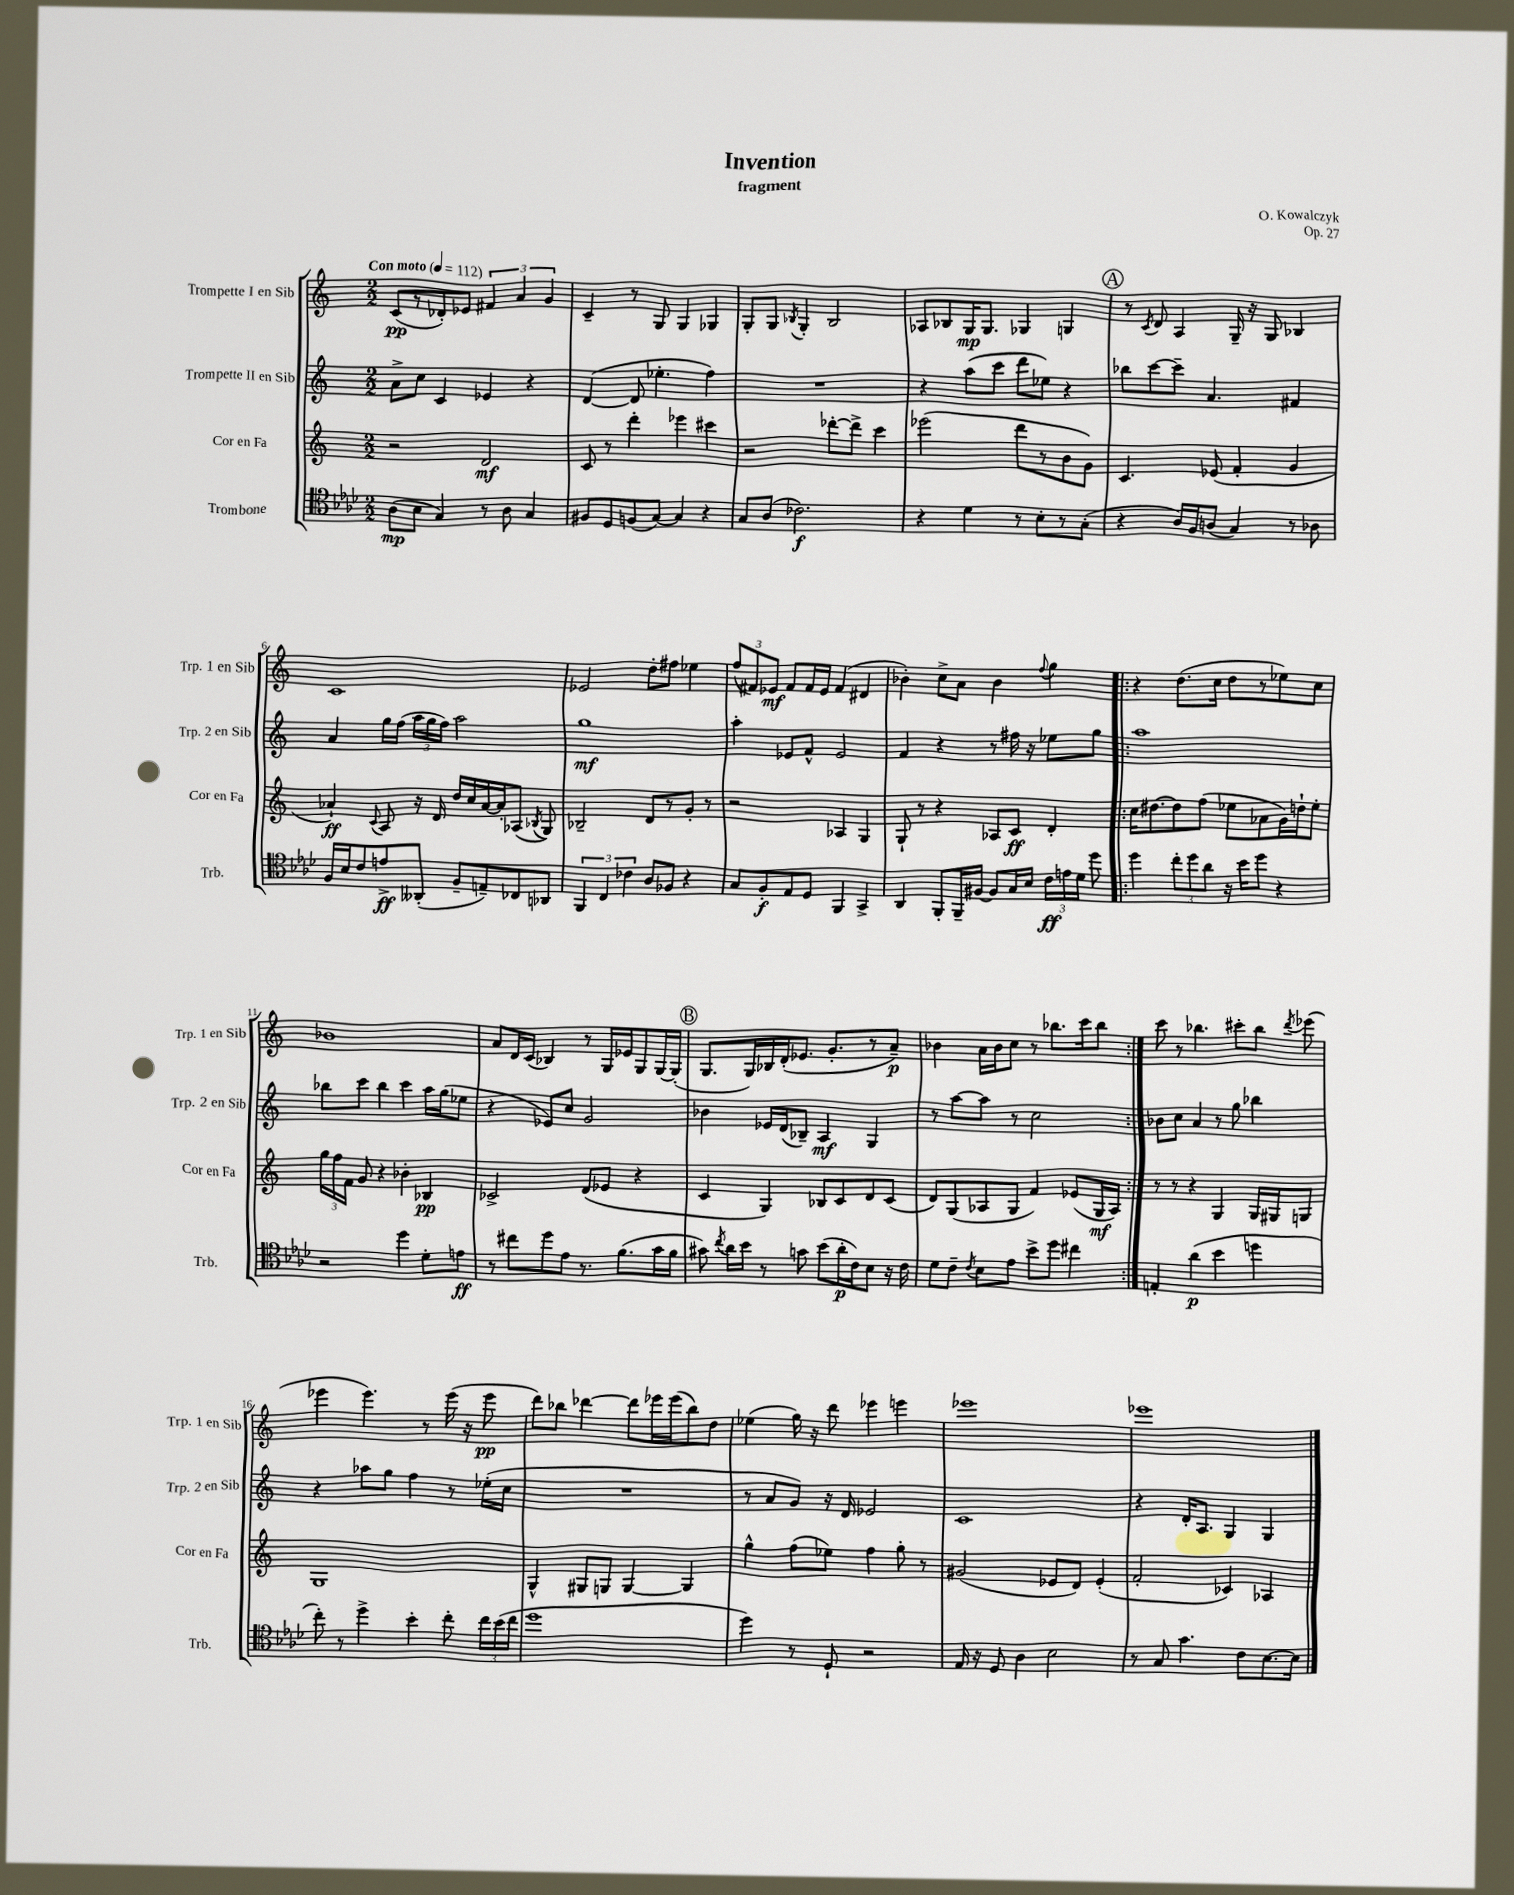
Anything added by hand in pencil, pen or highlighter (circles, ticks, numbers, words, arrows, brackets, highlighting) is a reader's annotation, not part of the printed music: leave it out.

**kern	**dynam	**kern	**dynam	**kern	**dynam	**kern	**dynam
*part4	*part4	*part3	*part3	*part2	*part2	*part1	*part1
*staff4	*staff4	*staff3	*staff3	*staff2	*staff2	*staff1	*staff1
*I"Trombone	*	*I"Cor en Fa	*	*I"Trompette II en Sib	*	*I"Trompette I en Sib	*
*I'Trb.	*	*I'Cor en Fa	*	*I'Trp. 2 en Sib	*	*I'Trp. 1 en Sib	*
*clefC4	*	*clefG2	*	*clefG2	*	*clefG2	*
*k[b-e-a-d-]	*	*k[]	*	*k[]	*	*k[]	*
*M2/2	*	*M2/2	*	*M2/2	*	*M2/2	*
*MM112	*	*MM112	*	*MM112	*	*MM112	*
=1	=1	=1	=1	=1	=1	=1	=1
!	!	!	!	!	!	!LO:TX:a:B:t=Con moto	!
(8A-\L	mp	2r	.	8a^\L	.	(8c/L	pp
8B-\J	.	.	.	8cc\J	.	8r	.
4G/)	.	.	.	4c/	.	8d-X'/)	.
.	.	.	.	.	.	8e-X/J	.
8r	.	2d/	mf	4e-X/	.	6f#X/	.
8A-\	.	.	.	.	.	.	.
.	.	.	.	.	.	6a/	.
4G/	.	.	.	4r	.	.	.
.	.	.	.	.	.	6g/	.
=2	=2	=2	=2	=2	=2	=2	=2
8F#X/L	.	8c/	.	([4d/	.	4c~/	.
8D-/	.	8r	.	.	.	.	.
(8Fn/	.	4ddd'\	.	8d/]	.	8r	.
[8G/J)	.	.	.	4.ee-X'\	.	8G/	.
4G/]	.	4eee-X\	.	.	.	4G/	.
4r	.	4ccc#X\	.	4ff\)	.	4G-X/	.
=3	=3	=3	=3	=3	=3	=3	=3
8G/L	.	2r	.	1r	.	8G'/L	.
(8A-/J	.	.	.	.	.	8G/J	.
.	.	.	.	.	.	8qB-X/	.
2.c-X\)	f	.	.	.	.	4G'/	.
.	.	[8ddd-X'\L	.	.	.	2B-/	.
.	.	8ddd-^\J]	.	.	.	.	.
.	.	4ccc\	.	.	.	.	.
=4	=4	=4	=4	=4	=4	=4	=4
4r	.	(2eee-X\	.	4r	.	8A-X/L	.
.	.	.	.	.	.	8B-X/	.
4d-\	.	.	.	(8aa\L	.	16G/K	mp
.	.	.	.	.	.	8.G/J	.
.	.	.	.	8ccc\J	.	.	.
8r	.	8ddd\L	.	8ddd\L	.	4G-X/	.
8B-'\L	.	8r	.	8ee-X\J)	.	.	.
8r	.	8b\	.	4r	.	4Gn/	.
(8G'\J	.	8g\J)	.	.	.	.	.
!!LO:REH:place=s1:t=A
=5	=5	=5	=5	=5	=5	=5	=5
4r	.	4.c/	.	8bb-X\L	.	8r	.
.	.	.	.	.	.	8qc/	.
.	.	.	.	[8ccc\	.	8d/	.
16A-/LL)	.	.	.	8ccc~\J]	.	4A/	.
16F/J	.	.	.	.	.	.	.
(8An/J	.	(8e-X/	.	4.a/	.	.	.
4G/)	.	4f'/	.	.	.	16G~/	.
.	.	.	.	.	.	16r	.
.	.	.	.	.	.	8G/	.
8r	.	4g/	.	4f#X/	.	4B-X/	.
8A-X\	.	.	.	.	.	.	.
!!LO:LB:g=z
=6	=6	=6	=6	=6	=6	=6	=6
16F/LL	.	4a-X`/)	ff	4a/	.	1c	.
16B-/J	.	.	.	.	.	.	.
8c/	.	.	.	.	.	.	.
.	.	8qqc/	.	.	.	.	.
8en^/	ff	8A/	.	16gg\LL	.	.	.
.	.	.	.	(16ff\JJ	.	.	.
(8AA--X'/J	.	16r	.	24aa\LL	.	.	.
.	.	.	.	24gg\	.	.	.
.	.	16d/	.	.	.	.	.
.	.	.	.	24ff\JJ)	.	.	.
8F~/L	.	16dd/LL	.	2aa\	.	.	.
.	.	16cc/	.	.	.	.	.
8En~/)	.	[16a-/	.	.	.	.	.
.	.	16a-'/J]	.	.	.	.	.
8C-X/	.	(8A-X/J	.	.	.	.	.
.	.	8qB-X/	.	.	.	.	.
8AA-X/J	.	8G/)	.	.	.	.	.
=7	=7	=7	=7	=7	=7	=7	=7
6FF/	.	2B-X~/	.	1gg	mf	2e-X/	.
6C/	.	.	.	.	.	.	.
6c-X\	.	.	.	.	.	.	.
8A-/L	.	8d/L	.	.	.	8dd'\L	.
8F-X/J	.	8r	.	.	.	8ff#X\J	.
4r	.	8g'/J	.	.	.	4ee-X\	.
.	.	8r	.	.	.	.	.
=8	=8	=8	=8	=8	=8	=8	=8
8G/L	.	2r	.	4aa'\	.	(12ff/L	.
.	.	.	.	.	.	12f#X/)	.
8F'/	f	.	.	.	.	.	.
.	.	.	.	.	.	12e-X/J	mf
8E-/	.	.	.	8e-X/L	.	8f#/L	.
8D-/J	.	.	.	8f^^/J	.	16f#/L	.
.	.	.	.	.	.	16e-/JJ	.
4FF/	.	4A-X/	.	2e-/	.	(4f#/	.
4GG^/	.	4G/	.	.	.	4d#X/	.
=9	=9	=9	=9	=9	=9	=9	=9
4AA-/	.	8G`/	.	4f/	.	4b-X'\)	.
.	.	8r	.	.	.	.	.
8FF'/L	.	4r	.	4r	.	8cc^\L	.
16FF~/L	.	.	.	.	.	8a\J	.
[16F#X/JJ	.	.	.	.	.	.	.
8F#/L]	.	8A-X/L	.	8r	.	4b-\	.
16G/L	.	8c/J	ff	16ff#X\	.	.	.
16B-/JJ	.	.	.	16r	.	.	.
.	.	.	.	.	.	8qqff/	.
24c\LL	ff	4d'/	.	8ee-X\L	.	4gg\	.
24en\	.	.	.	.	.	.	.
24d-\JJ	.	.	.	.	.	.	.
8dd-\	.	.	.	8gg\J	.	.	.
=10!|:	=10!|:	=10!|:	=10!|:	=10!|:	=10!|:	=10!|:	=10!|:
4dd-\	.	16cc\KL	.	1aa	.	4r	.
.	.	[8.dd#X\	.	.	.	.	.
12cc'\L	.	8dd#\]	.	.	.	(8.dd\L	.
12dd-\	.	.	.	.	.	.	.
.	.	(8ff\J	.	.	.	.	.
12a-\J	.	.	.	.	.	.	.
.	.	.	.	.	.	16cc\Jk	.
16r	.	8ee-X\L	.	.	.	8dd\L	.
16b-\KL	.	.	.	.	.	.	.
8dd-\J	.	8a-X\	.	.	.	8r	.
4r	.	16g\L)	.	.	.	8ee-X\)	.
.	.	16ddn`\J	.	.	.	.	.
.	.	8ee-'\J	.	.	.	8cc\J	.
!!LO:LB:g=z
=11	=11	=11	=11	=11	=11	=11	=11
2r	.	24gg\LL	.	8bb-X\L	.	1b-X	.
.	.	24ff\	.	.	.	.	.
.	.	24f\JJ	.	.	.	.	.
.	.	8g/	.	8ccc\J	.	.	.
.	.	4r	.	4bb-\	.	.	.
4dd-\	.	4b-X'\	.	4ccc\	.	.	.
8d-'\L	.	4B-X/	pp	16aa\LL	.	.	.
.	.	.	.	(16gg\J	.	.	.
8en\J	ff	.	.	8ee-X\J	.	.	.
=12	=12	=12	=12	=12	=12	=12	=12
8r	.	2c-X^/	.	4r	.	8a/L	.
8cc#X\L	.	.	.	.	.	16d/L	.
.	.	.	.	.	.	(16c/JJ	.
8dd-\	.	.	.	8e-X/L)	.	4B-X/)	.
8e-\J	.	.	.	8cc/J	.	.	.
8.r	.	(8d/L	.	2g/	.	8r	.
.	.	8e-X/J	.	.	.	16G/LL	.
(8.f\L	.	.	.	.	.	16e-X/J	.
.	.	4r	.	.	.	8G/	.
16g\L	.	.	.	.	.	[16G/L	.
16f\JJ	.	.	.	.	.	(16G'/JJ]	.
!!LO:REH:place=s1:t=B
=13	=13	=13	=13	=13	=13	=13	=13
8g#X\)	.	4c/	.	4b-X\	.	8.G/L	.
8qcc/	.	.	.	.	.	.	.
16a-\LL	.	.	.	.	.	.	.
16b-\JJ	.	.	.	.	.	16G/L)	.
8r	.	4G/)	.	16e-X/LL	.	16B-X/	.
.	.	.	.	(16d/J	.	(16d'/J	.
8gn\	.	.	.	8B-X~/J)	.	8.e-X/J	.
(8b-\L	.	8B-X/L	.	4A/	mf	.	.
.	.	.	.	.	.	8.g'/L	.
16a-'\L	p	8c/	.	.	.	.	.
16c\J)	.	.	.	.	.	.	.
8B-\J	.	8d/	.	4G/	.	8r	.
16r	.	(8c/J	.	.	.	8a~/J)	p
16c\	.	.	.	.	.	.	.
=14	=14	=14	=14	=14	=14	=14	=14
8d-\L	.	8d/L)	.	8r	.	4b-X\	.
8c~\J	.	(8G/	.	[8aa\L	.	.	.
8qc/	.	.	.	.	.	.	.
8B-\L	.	8A-X/	.	8aa\J]	.	16a\LL	.
.	.	.	.	.	.	16b-\J	.
8e-\J	.	8G/J	.	8r	.	8cc\J	.
8b-^\L	.	4f/)	.	2cc\	.	8r	.
8dd-\J	.	.	.	.	.	8.bb-X\L	.
4cc#X\	.	(8e-X/L	.	.	.	.	.
.	.	.	.	.	.	16ccc\k	.
.	.	16G/L	mf	.	.	8bb-\J	.
.	.	16A-/JJ)	.	.	.	.	.
=15:|!	=15:|!	=15:|!	=15:|!	=15:|!	=15:|!	=15:|!	=15:|!
4En'/	.	8r	.	8b-X\L	.	8ccc\	.
.	.	8r	.	8cc\J	.	8r	.
(4a-\	p	4r	.	4a/	.	4.bb-X\	.
4b-\	.	4G/	.	8r	.	.	.
.	.	.	.	8gg\	.	8ccc#X'\L	.
4ddn\	.	16G/LL	.	4bb-X\	.	8bb-\J	.
.	.	16G#X/J	.	.	.	.	.
.	.	.	.	.	.	8qddd/	.
.	.	8Gn/J	.	.	.	(8eee-X\	.
!!LO:LB:g=z
=16	=16	=16	=16	=16	=16	=16	=16
8cc'\)	.	1G	.	4r	.	4eee-X\	.
8r	.	.	.	.	.	.	.
4dd-^\	.	.	.	8aa-X\L	.	4.eee-\)	.
.	.	.	.	8gg\J	.	.	.
4b-'\	.	.	.	4ff\	.	.	.
.	.	.	.	.	.	8r	.
8cc'\	.	.	.	8r	.	(16eee-\	.
.	.	.	.	.	.	16r	.
24cc\LL	.	.	.	(16ee-X'\LL	.	8eee-\	pp
(24b-\	.	.	.	.	.	.	.
.	.	.	.	16cc\JJ	.	.	.
24cc\JJ	.	.	.	.	.	.	.
=17	=17	=17	=17	=17	=17	=17	=17
1dd-	.	4G^^/	.	1r	.	8ddd\L)	.
.	.	.	.	.	.	8bb-X\J	.
.	.	8G#X/L	.	.	.	[4ddd-X\	.
.	.	8Gn/J	.	.	.	.	.
.	.	[4G/	.	.	.	8ddd-\L]	.
.	.	.	.	.	.	16eee-X\L	.
.	.	.	.	.	.	(16eee-\J	.
.	.	4G/]	.	.	.	8bb-\)	.
.	.	.	.	.	.	8dd\J	.
=18	=18	=18	=18	=18	=18	=18	=18
4dd-\)	.	4gg^^\	.	8r	.	(4ee-X\	.
.	.	.	.	8a/L	.	.	.
8r	.	(8ff\L	.	8g/J)	.	16gg\)	.
.	.	.	.	.	.	16r	.
8D-`/	.	8ee-X\J)	.	16r	.	8ddd\	.
.	.	.	.	16d/	.	.	.
2r	.	4ff\	.	2e-X/	.	4eee-X\	.
.	.	8gg'\	.	.	.	4eeen\	.
.	.	8r	.	.	.	.	.
=19	=19	=19	=19	=19	=19	=19	=19
16E-/	.	(2g#X/	.	1c	.	1eee-X	.
16r	.	.	.	.	.	.	.
8D-/	.	.	.	.	.	.	.
4A-\	.	.	.	.	.	.	.
2B-\	.	8e-X/L	.	.	.	.	.
.	.	8d/J)	.	.	.	.	.
.	.	(4e-'/	.	.	.	.	.
=20	=20	=20	=20	=20	=20	=20	=20
8r	.	2f'/	.	4r	.	1eee-X	.
8G/	.	.	.	.	.	.	.
4.g\	.	.	.	16d'/KL	.	.	.
.	.	.	.	8.A/J	.	.	.
.	.	4c-X/)	.	4G/	.	.	.
8c\L	.	.	.	.	.	.	.
[8.B-\	.	4A-X/	.	4G/	.	.	.
16B-\Jk]	.	.	.	.	.	.	.
==	==	==	==	==	==	==	==
*-	*-	*-	*-	*-	*-	*-	*-
